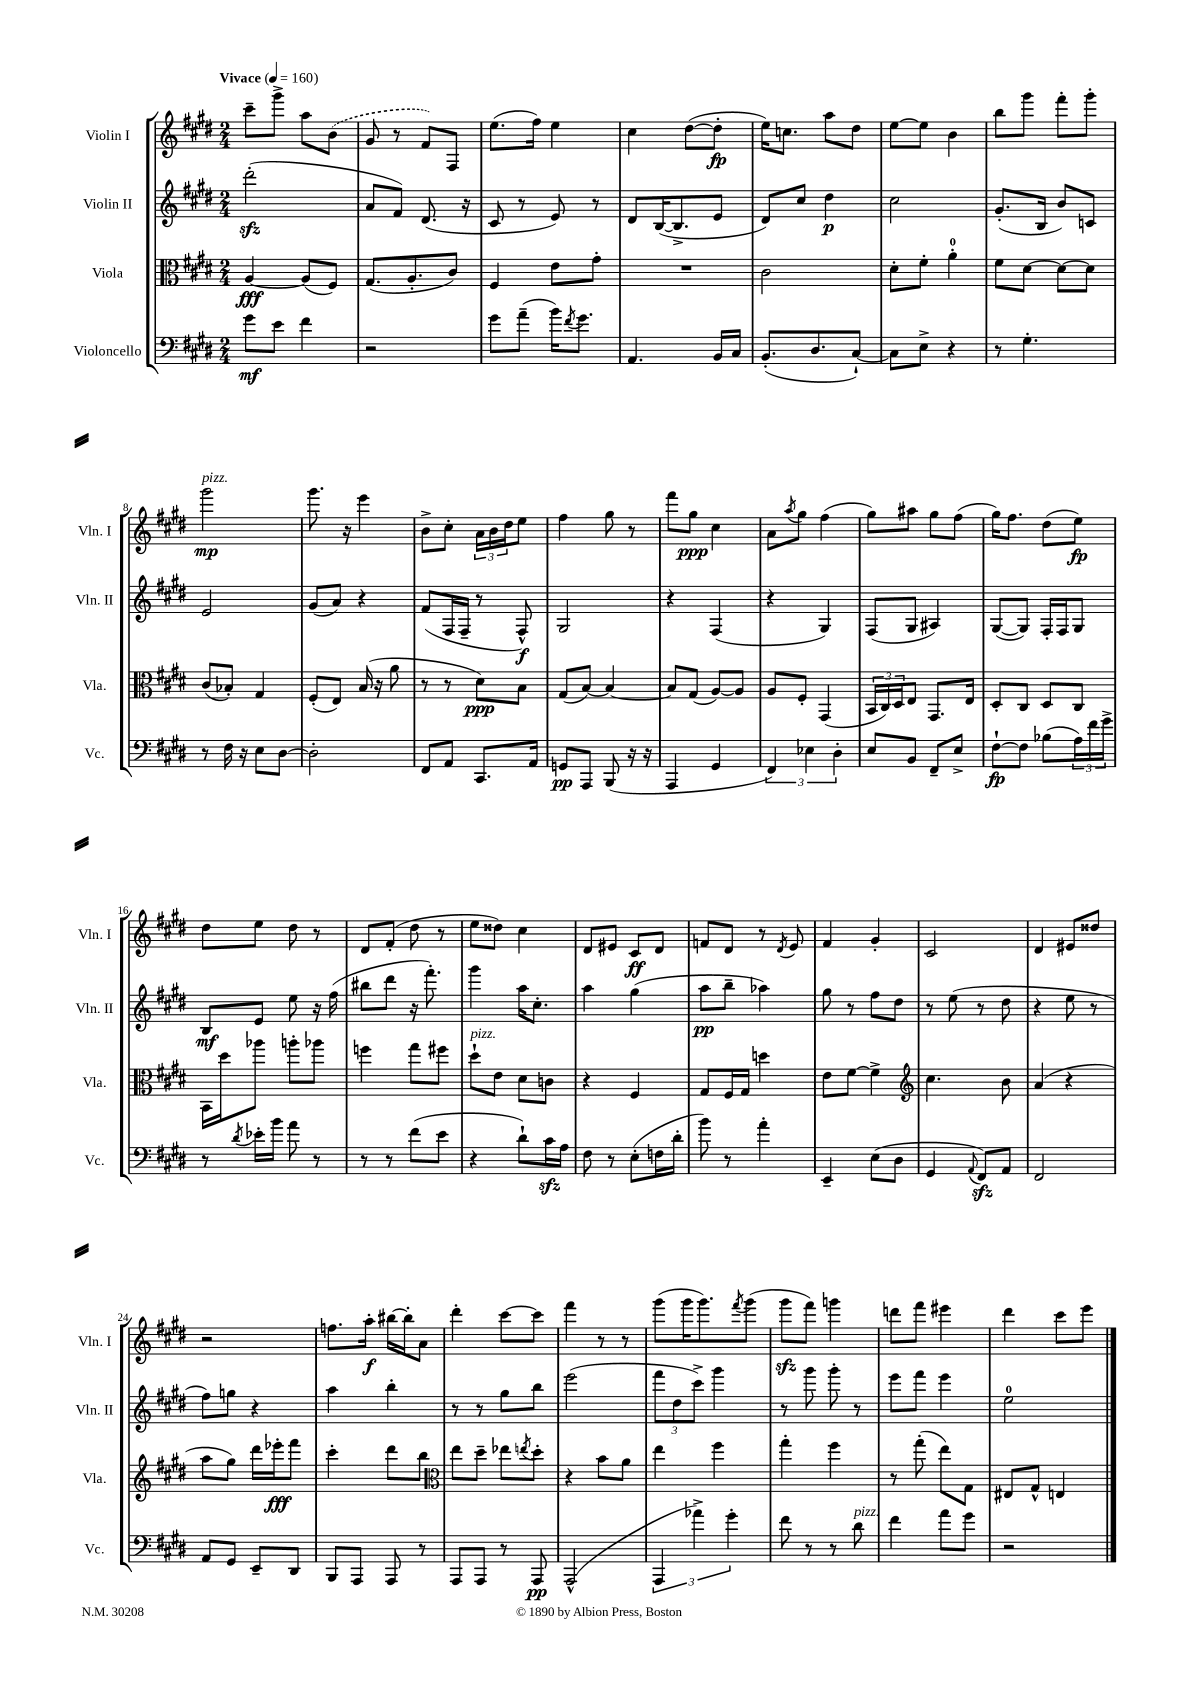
<<
\new StaffGroup <<
\new Staff = "s0" \with { instrumentName = "Violin I" shortInstrumentName = "Vln. I" } {
    \clef treble \key e \major \numericTimeSignature \time 2/4 \tempo "Vivace" 4 = 160
    cis'''8-- gis'''8-> a''8 \once \slurDashed b'8( |
    gis'8 r8 fis'8) fis8 |
    e''8.( fis''16) e''4 |
    cis''4 dis''8~( dis''8-.\fp |
    e''16) c''8. a''8 dis''8 |
    e''8~ e''8 b'4 |
    b''8 gis'''8 fis'''8-. gis'''8-. |
    gis'''2\mp^\markup { \italic "pizz." } |
    gis'''8. r16 e'''4 |
    b'8-> cis''8-. \tuplet 3/2 { a'16 b'16 dis''16 } e''8 |
    fis''4 gis''8 r8 |
    fis'''8 gis''8\ppp cis''4 |
    a'8 \acciaccatura { a''8 } gis''8 fis''4( |
    gis''8) ais''8 gis''8 fis''8( |
    gis''16) fis''8. dis''8( e''8\fp) |
    dis''8 e''8 dis''8 r8 |
    dis'8 fis'8-.( dis''8 r8 |
    e''8 disis''8) cis''4 |
    dis'8 eis'8 cis'8\ff dis'8 |
    f'8 dis'8 r8 \acciaccatura { dis'8 } e'8 |
    fis'4 gis'4-. |
    cis'2 |
    dis'4 eis'8 disis''8 |
    r2 |
    f''8. a''16-.\f bis''16~ bis''16-. a'8 |
    dis'''4-. cis'''8~ cis'''8 |
    fis'''4 r8 r8 |
    gis'''8( gis'''16 gis'''8.) \acciaccatura { fis'''8 } gis'''8( |
    gis'''8\sfz fis'''8) g'''4 |
    d'''8 fis'''8 eis'''4 |
    dis'''4 cis'''8 e'''8 \bar "|." |
}
\new Staff = "s1" \with { instrumentName = "Violin II" shortInstrumentName = "Vln. II" } {
    \clef treble \key e \major \numericTimeSignature \time 2/4
    dis'''2-.\sfz( |
    a'8 fis'8) dis'8.( r16 |
    cis'8 r8 e'8) r8 |
    dis'8 b16~( b8.-> e'8 |
    dis'8) cis''8 dis''4\p |
    cis''2 |
    gis'8.-.( b16 b'8) c'8 |
    e'2 |
    gis'8( a'8) r4 |
    fis'8( fis16 fis16-- r8 fis8-^\f) |
    gis2 |
    r4 fis4( |
    r4 gis4) |
    fis8( gis8 ais4) |
    gis8~( gis8) fis16-. fis16 gis8 |
    b8\mf e'8 e''8 r16 fis''16( |
    bis''8 dis'''8 r16 fis'''8.-.) |
    gis'''4 a''16 cis''8.-. |
    a''4 gis''4( |
    a''8\pp b''8-- aes''4) |
    gis''8 r8 fis''8 dis''8 |
    r8 e''8( r8 dis''8 |
    r4 e''8 r8 |
    fis''8) g''8 r4 |
    a''4 b''4-. |
    r8 r8 gis''8 b''8 |
    e'''2( |
    \tuplet 3/2 { fis'''8 dis''8 cis'''8->) } gis'''4 |
    r8 gis'''8 gis'''8-. r8 |
    e'''8 fis'''8 e'''4 |
    e''2-0 \bar "|." |
}
\new Staff = "s2" \with { instrumentName = "Viola" shortInstrumentName = "Vla." } {
    \clef alto \key e \major \numericTimeSignature \time 2/4
    a4~\fff a8( fis8) |
    gis8.( a8.-. cis'8) |
    fis4 e'8 gis'8-. |
    R2 |
    cis'2 |
    dis'8-. fis'8-. a'4-0-. |
    fis'8 dis'8~ dis'8~ dis'8 |
    cis'8( bes8-.) gis4 |
    fis8-.( e8) b16( r16 a'8 |
    r8 r8 dis'8\ppp) b8 |
    gis8( b8~) b4~ |
    b8 gis8( a8~) a8 |
    a8 fis8-. gis,4( |
    \tuplet 3/2 { b,16 cis16) dis16 } e8 gis,8. e16 |
    dis8-. cis8 dis8 cis8 |
    b,16 dis''16 aes''8 a''8-. aes''8 |
    f''4 gis''8 fis''8 |
    dis''8-!^\markup { \italic "pizz." } e'8 dis'8 c'8 |
    r4 fis4 |
    gis8 fis16 gis16 d''4 |
    e'8 fis'8~ fis'4-> |
    \clef treble cis''4. b'8 |
    a'4( r4 |
    a''8 gis''8) dis'''16 ees'''16-.\fff fis'''8 |
    cis'''4-. dis'''8 b''8 |
    \clef alto e''8 dis''8-- ees''8 \acciaccatura { e''8 } dis''8-. |
    r4 b'8 a'8 |
    e''4 fis''4 |
    gis''4-. fis''4 |
    r8 gis''8-.( e''8) gis8 |
    eis8 gis8-^ e4 \bar "|." |
}
\new Staff = "s3" \with { instrumentName = "Violoncello" shortInstrumentName = "Vc." } {
    \clef bass \key e \major \numericTimeSignature \time 2/4
    gis'8\mf e'8 fis'4 |
    r2 |
    gis'8 a'8--( b'16) \acciaccatura { fis'8 } gis'8. |
    a,4. b,16 cis16 |
    b,8.-.( dis8. cis8~-!) |
    cis8 e8-> r4 |
    r8 gis4.-. |
    r8 fis16 r16 e8 dis8~ |
    dis2-. |
    fis,8 a,8 cis,8. a,16 |
    g,8\pp a,,8 b,,8( r16 r16 |
    a,,4 gis,4 |
    \tuplet 3/2 { fis,4) ees4 dis4-. } |
    e8 b,8 fis,8-- e8-> |
    fis8~-!\fp fis8 bes8( \tuplet 3/2 { a16) fis'16 gis'16-> } |
    r8 \acciaccatura { dis'8 } ees'16-. b'16 a'8 r8 |
    r8 r8 fis'8( e'8 |
    r4 dis'8-!) cis'16\sfz a16 |
    fis8 r8 e8-.( f16 dis'16-. |
    b'8) r8 a'4-. |
    e,4-- e8( dis8 |
    gis,4 \appoggiatura { a,8 } fis,8\sfz) a,8 |
    fis,2 |
    a,8 gis,8 e,8-- dis,8 |
    b,,8 a,,8 a,,8 r8 |
    a,,8 a,,8 r8 a,,8\pp |
    a,,2-^( |
    \tuplet 3/2 { a,,4 aes'4->) gis'4-. } |
    fis'8 r8 r8 dis'8^\markup { \italic "pizz." } |
    fis'4 a'8 gis'8 |
    r2 \bar "|." |
}
>>
>>
